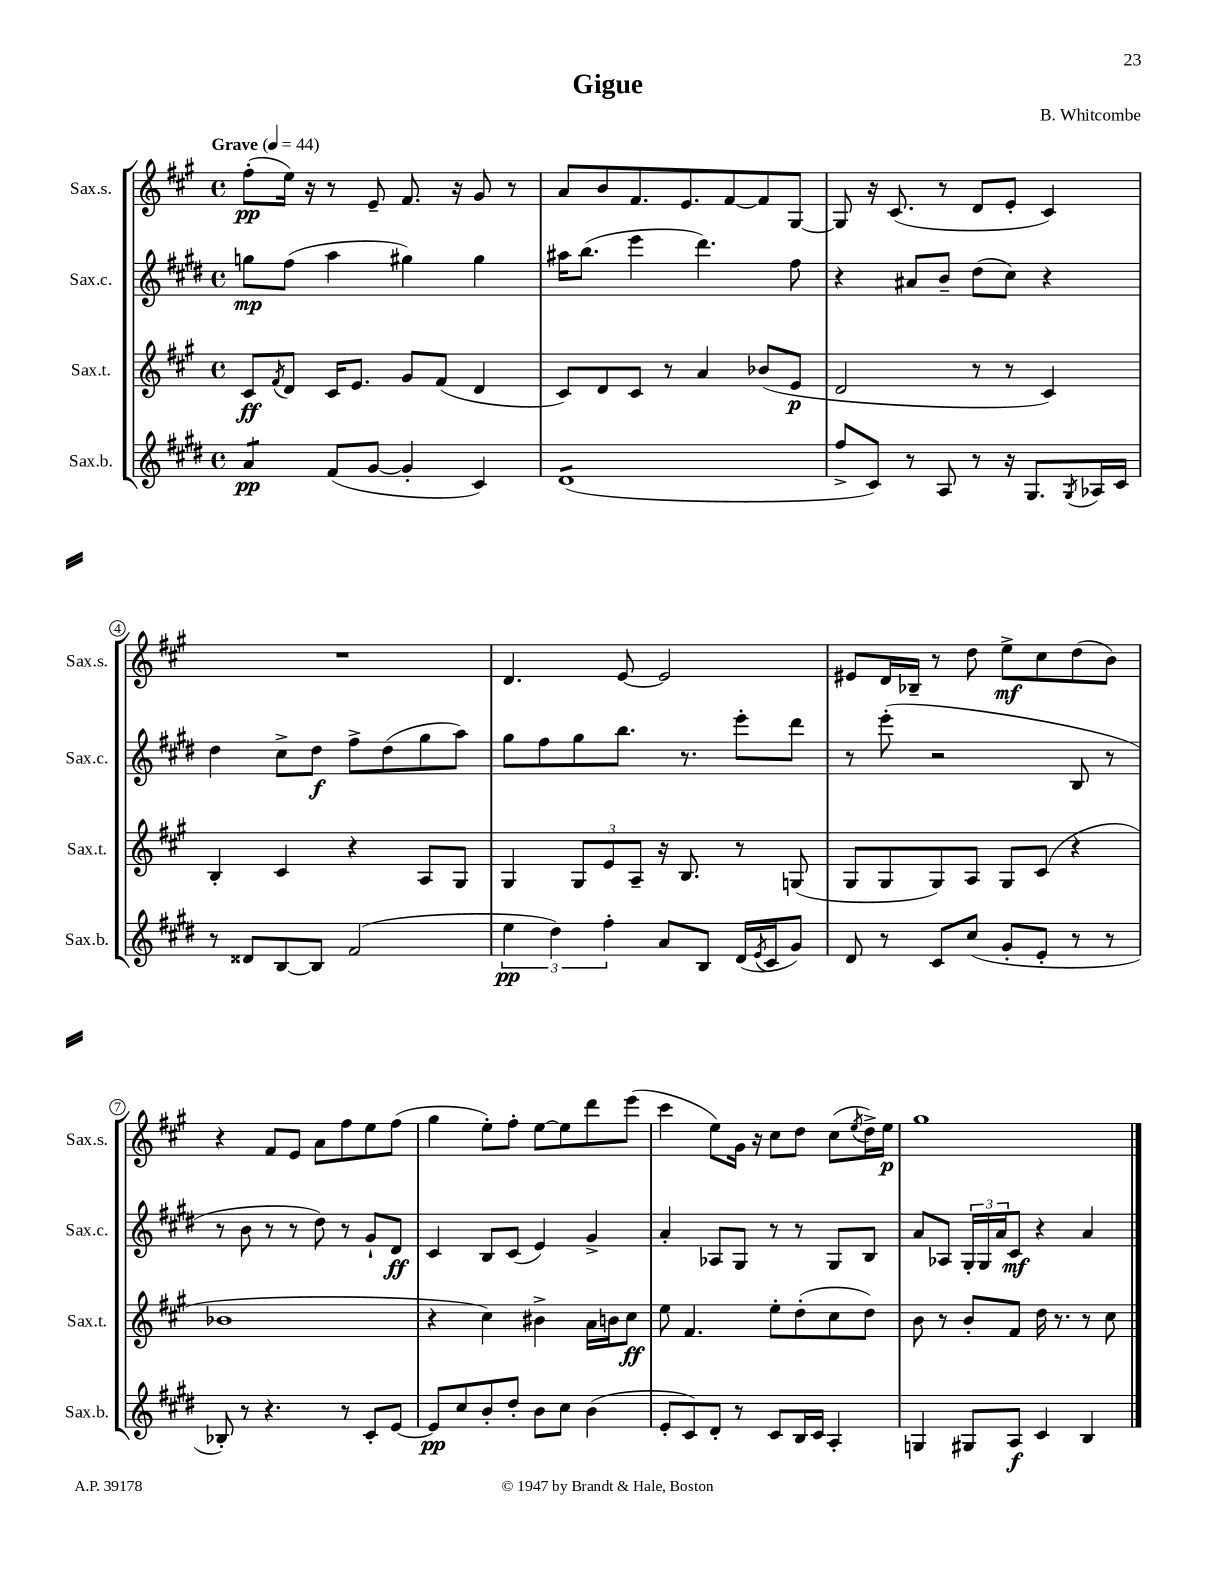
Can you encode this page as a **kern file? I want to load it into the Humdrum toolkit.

**kern	**kern	**kern	**kern
*staff4	*staff3	*staff2	*staff1
*clefG2	*clefG2	*clefG2	*clefG2
*k[f#c#g#d#]	*k[f#c#g#]	*k[f#c#g#d#]	*k[f#c#g#]
*M4/4	*M4/4	*M4/4	*M4/4
*met(c)	*met(c)	*met(c)	*met(c)
*MM44	*MM44	*MM44	*MM44
4a/	8c#/L	8gg\L	(8ff#'\L
.	8qf#/	.	.
.	8d/J	(8ff#\J	16ee\Jk)
.	.	.	16r
(8f#/L	16c#/LK	4aa\	8r
.	8.e/J	.	.
[8g#/J	.	.	8e~/
4g#'/]	8g#/L	4gg#\)	8.f#/
.	(8f#/J	.	.
.	.	.	16r
4c#/)	4d/	4gg#\	8g#/
.	.	.	8r
=	=	=	=
(1d#	8c#/L)	16aa#\LK	8a/L
.	.	(8.bb\J	.
.	8d/	.	8b/
.	8c#/J	4eee\	8.f#/
.	8r	.	.
.	.	.	8.e/
.	4a/	4.ddd#\)	.
.	.	.	[8f#/
.	(8b-/L	.	8f#/]
.	8e/J	8ff#\	[8G#/J
=	=	=	=
8ff#^/L	2d/	4r	8G#/]
8c#/J)	.	.	16r
.	.	.	(8.c#/
8r	.	8a#/L	.
8A/	.	8b~/J	8r
8r	8r	(8dd#\L	8d/L
16r	8r	8cc#\J)	8e'/J
8.G#/L	.	.	.
.	4c#/)	4r	4c#/)
8qG#/	.	.	.
16A-/L	.	.	.
16c#/JJ	.	.	.
=	=	=	=
8r	4B'/	4dd#\	1r
8d##/L	.	.	.
[8B/	4c#/	8cc#^\L	.
8B/]J	.	8dd#\J	.
(2f#/	4r	8ff#^\L	.
.	.	(8dd#\	.
.	8A/L	8gg#\	.
.	8G#/J	8aa\J)	.
=	=	=	=
6ee\	4G#/	8gg#\L	4.d/
.	.	8ff#\	.
6dd#\)	.	.	.
.	12G#/L	8gg#\	.
6ff#'\	12e/	.	.
.	.	8.bb\J	[8e/
.	12A~/J	.	.
8a/L	16r	.	2e/]
.	8.B/	8.r	.
8B/J	.	.	.
(16d#/LL	8r	8eee'\L	.
8qe/	.	.	.
16c#/J	.	.	.
8g#/J)	(8G/	8ddd#\J	.
=	=	=	=
8d#/	8G#/L	8r	8e#/L
8r	8G#/	(8eee'\	16d/L
.	.	.	16B-~/JJ
8c#/L	8G#/)	2r	8r
(8cc#/J	8A/J	.	8dd\
8g#'/L	8G#/L	.	8ee^\L
8e'/J	(8c#/J	.	8cc#\
8r	4r	8B/	(8dd\
8r	.	8r	8b\J)
=	=	=	=
8B-'/)	1b-	8r	4r
8r	.	8b\	.
4.r	.	8r	8f#/L
.	.	8r	8e/J
.	.	8dd#\)	8a\L
8r	.	8r	8ff#\
8c#'/L	.	8g#`/L	8ee\
[8e/J	.	8d#/J	(8ff#\J
=	=	=	=
8e/]L	4r	4c#/	4gg#\
8cc#/	.	.	.
8b'/	4cc#\)	8B/L	8ee'\L)
8dd#'/J	.	(8c#/J	8ff#'\J
8b\L	4b#^\	4e/)	[8ee\L
8cc#\J	.	.	8ee\]
(4b\	16a\LL	4g#^/	8ddd\
.	16b\J	.	.
.	8cc#\J	.	(8eee\J
=	=	=	=
8e'/L	8ee\	4a'/	4ccc#\
8c#/)	4.f#/	.	.
8d#'/J	.	8A-/L	8ee\L)
8r	.	8G#/J	16g#\Jk
.	.	.	16r
8c#/L	8ee'\L	8r	8cc#\L
16B/L	(8dd'\	8r	8dd\J
16c#/JJ	.	.	.
4A'/	8cc#\	8G#/L	(8cc#\L
.	.	.	8qee/
.	8dd\J)	8B/J	16dd^\L)
.	.	.	16ee\JJ
=	=	=	=
4G/	8b\	8a/L	1gg#
.	8r	8A-/J	.
8G#/L	8b'/L	24G#'/LL	.
.	.	24G#/	.
.	.	24a/J	.
8A/J	8f#/J	8c#/J	.
4c#/	16dd\	4r	.
.	8.r	.	.
4B/	8r	4a/	.
.	8cc#\	.	.
==	==	==	==
*-	*-	*-	*-
